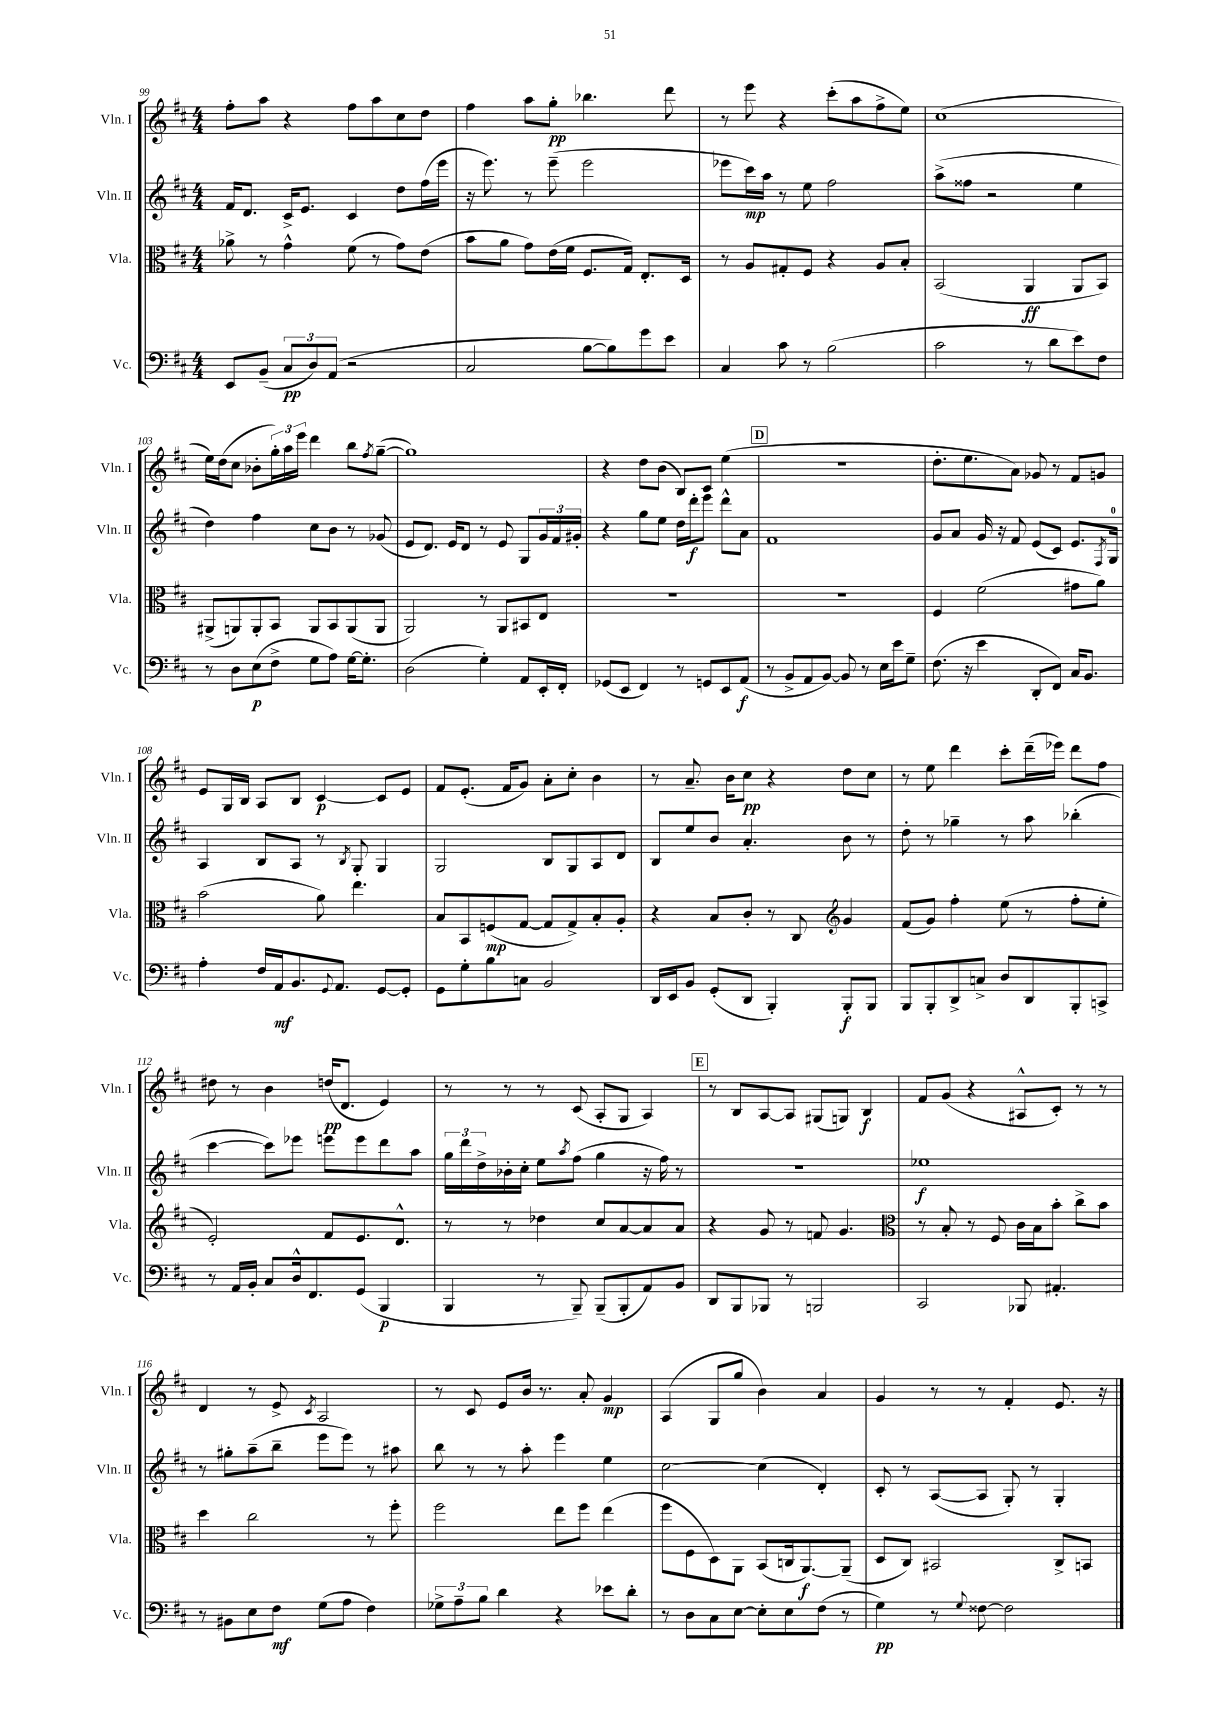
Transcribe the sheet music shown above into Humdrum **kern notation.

**kern	**kern	**kern	**kern
*staff4	*staff3	*staff2	*staff1
*clefF4	*clefC3	*clefG2	*clefG2
*k[f#c#]	*k[f#c#]	*k[f#c#]	*k[f#c#]
*M4/4	*M4/4	*M4/4	*M4/4
8EE	8a-^	16f#	8ff#'
.	.	8.d	.
(8BB~	8r	.	8aa
12C#	4g^^	16c#^	4r
.	.	8.e	.
12D)	.	.	.
(12AA	.	.	.
2r	(8f#	4c#	8ff#
.	8r	.	8aa
.	8g)	8dd	8cc#
.	(8e	(16ff#	8dd
.	.	16eee	.
=	=	=	=
2C#	8b	16r	4ff#
.	.	8.eee)	.
.	8a	.	.
.	8g)	8r	8aa
.	(16e	(8eee~	8gg'
.	16f#	.	.
[8B	8.F#	2eee	4.bb-
8B])	.	.	.
.	16G)	.	.
8g	8.E'	.	.
8e	.	.	8ddd
.	16D	.	.
=	=	=	=
4C#	8r	8eee-	8r
.	8A	16ccc#)	8eee
.	.	16aa	.
8c#	8G#'	8r	4r
8r	8F#	8ee	.
(2B	4r	2ff#	(8ccc#'
.	.	.	8aa
.	8A	.	8ff#^
.	8B'	.	8ee)
=	=	=	=
2c#	(2BB	(8aa^	(1cc#
.	.	8ff##	.
.	.	2r	.
8r	4AA	.	.
8d	.	.	.
8e)	8AA	4ee	.
8F#	8BB)	.	.
=	=	=	=
8r	(8AA#^	4dd)	16ee)
.	.	.	(16dd
8D	8AA)	.	8cc#
(8E	8AA'	4ff#	8b-'
8F#^	8BB	.	24gg')
.	.	.	24aa
.	.	.	24eee
8G	8AA	8cc#	4ddd
8A)	8BB	8b	.
[16G	(8AA	8r	8bb
8.G']	.	.	.
.	.	.	8qff#
.	8AA	(8g-	([8gg~
=	=	=	=
(2D	2AA)	8e	1gg])
.	.	8.d)	.
.	.	16e	.
.	.	8d	.
4G')	8r	8r	.
.	8AA	8e	.
8AA	8BB#	8G	.
16EE'	8E	24g	.
.	.	24f#	.
16FF#'	.	.	.
.	.	24g#'	.
=	=	=	=
(8GG-	1r	4r	4r
8EE	.	.	.
4FF#)	.	8gg	8dd
.	.	8ee	(8b
8r	.	16dd	8B)
.	.	16ddd'	.
8GG	.	8eee	8c#
8EE	.	8ddd^^	(4ee
(8AA	.	8a	.
=	=	=	=
8r	1r	1f#	1r
8BB^	.	.	.
8AA	.	.	.
[8BB)	.	.	.
8BB]	.	.	.
8r	.	.	.
16E	.	.	.
16e	.	.	.
8G~	.	.	.
=	=	=	=
(8.F#	4F#	8g	8.dd'
.	.	8a	.
16r	.	.	8.ee
4e	(2f#	16g	.
.	.	16r	.
.	.	8f#	8a)
8DD'	.	(8e	8g-
8FF#)	.	8c#)	8r
16C#	8g#	8.e	8f#
8.BB	.	.	.
.	8a)	.	8g
.	.	8qF#	.
.	.	16G	.
=	=	=	=
4A'	(2b	4A	8e
.	.	.	16G
.	.	.	16B
16F#	.	8B	8A
16AA	.	.	.
8.BB	.	8A	8B
.	8a)	8r	[4c#
8qqGG	.	.	.
8.AA	.	.	.
.	.	8qB	.
.	4.ee	8G'	.
[8GG	.	4G	8c#]
8GG']	.	.	8e
=	=	=	=
8GG	8B	2G	8f#
8G'	8BB	.	(8.e'
8B	(8F	.	.
.	.	.	16f#
8C	[8G	.	8g)
2BB	8G]	8B	8a'
.	8G^)	8G	8cc#'
.	8B'	8A	4b
.	8A'	8d	.
=	=	=	=
16DD	4r	8B	8r
16EE	.	.	.
8BB	.	8ee	8.a~
(8GG'	8B	8b	.
.	.	.	16b
8DD	8c#'	4.a'	8cc#
4BBB')	8r	.	4r
.	8C#	.	.
*	*clefG2	*	*
8BBB'	4g	8b	8dd
8BBB	.	8r	8cc#
=	=	=	=
8BBB	(8f#	8dd'	8r
8BBB'	8g)	8r	8ee
8DD^	4ff#'	4gg-~	4ddd
8C^	.	.	.
8D	(8ee	8r	8ccc#'
8DD	8r	8aa	(16ddd~
.	.	.	16eee-)
8BBB'	8ff#'	(4bb-'	8ddd
8CC^	8ee'	.	8ff#
=	=	=	=
8r	2e')	[4ccc#	8dd#
16AA	.	.	8r
16BB'	.	.	.
8C#	.	8ccc#])	4b
16D^^	.	8eee-	.
8.FF#	.	.	.
.	8f#	8eee	(16dd
.	.	.	8.d
(8GG	8.e	8eee	.
4BBB	.	8ddd	4e)
.	8.d^^	.	.
.	.	8aa	.
=	=	=	=
4BBB	8r	24gg	8r
.	.	24ddd	.
.	.	24dd^	.
.	8r	16b-'	8r
.	.	16cc#'	.
8r	4dd-	8ee	8r
.	.	8qaa	.
8BBB~)	.	(8ff#	(8c#
(8BBB~	8cc#	4gg	8A'
8BBB'	[8a	.	8G
8AA)	8a]	16r	4A)
.	.	16ff#)	.
8BB	8a	8r	.
=	=	=	=
8DD	4r	1r	8r
8BBB	.	.	8B
8BBB-	8g	.	[8A
8r	8r	.	8A]
2BBB	8f	.	(8G#
.	4.g	.	8G)
.	.	.	4B
=	=	=	=
*	*clefC3	*	*
2CC#	8r	1ee-	8f#
.	8B'	.	(8g
.	8r	.	4r
.	8F#	.	.
8BBB-	16c#	.	8A#^^
.	16B	.	.
4.AA#'	8b'	.	8c#')
.	8cc#^	.	8r
.	8b	.	8r
=	=	=	=
8r	4dd	8r	4d
8BB#	.	8gg#'	.
8E	2cc#	(8aa~	8r
8F#	.	8bb~	8e^
.	.	.	8qc#
(8G	.	8eee	2A
8A	.	8eee)	.
4F#)	8r	8r	.
.	8ff#'	8aa#	.
=	=	=	=
12G-^	2ff#	8bb	8r
12A~	.	.	.
.	.	8r	8c#
12B	.	.	.
4d	.	8r	8e
.	.	8aa'	16b
.	.	.	8.r
4r	8ee	4eee	.
.	8ff#	.	8a'
8e-	(4ee	4ee	4g
8d'	.	.	.
=	=	=	=
8r	8ff#	[2cc#	(4A
8D	8F#	.	.
8C#	8D)	.	8G
[8E	8AA	.	8gg
8E']	(8BB	(4cc#]	4b)
8E	16C	.	.
.	[8.AA)	.	.
(8F#	.	4d')	4a
8r	(8AA~]	.	.
=	=	=	=
4G)	8D	8c#'	4g
.	8C#)	8r	.
8r	2BB#	([8A	8r
8qqG	.	.	.
[8F##	.	8A]	8r
2F##]	.	8G')	4f#'
.	.	8r	.
.	8C#^	4G'	8.e
.	8BB	.	.
.	.	.	16r
==	==	==	==
*-	*-	*-	*-
